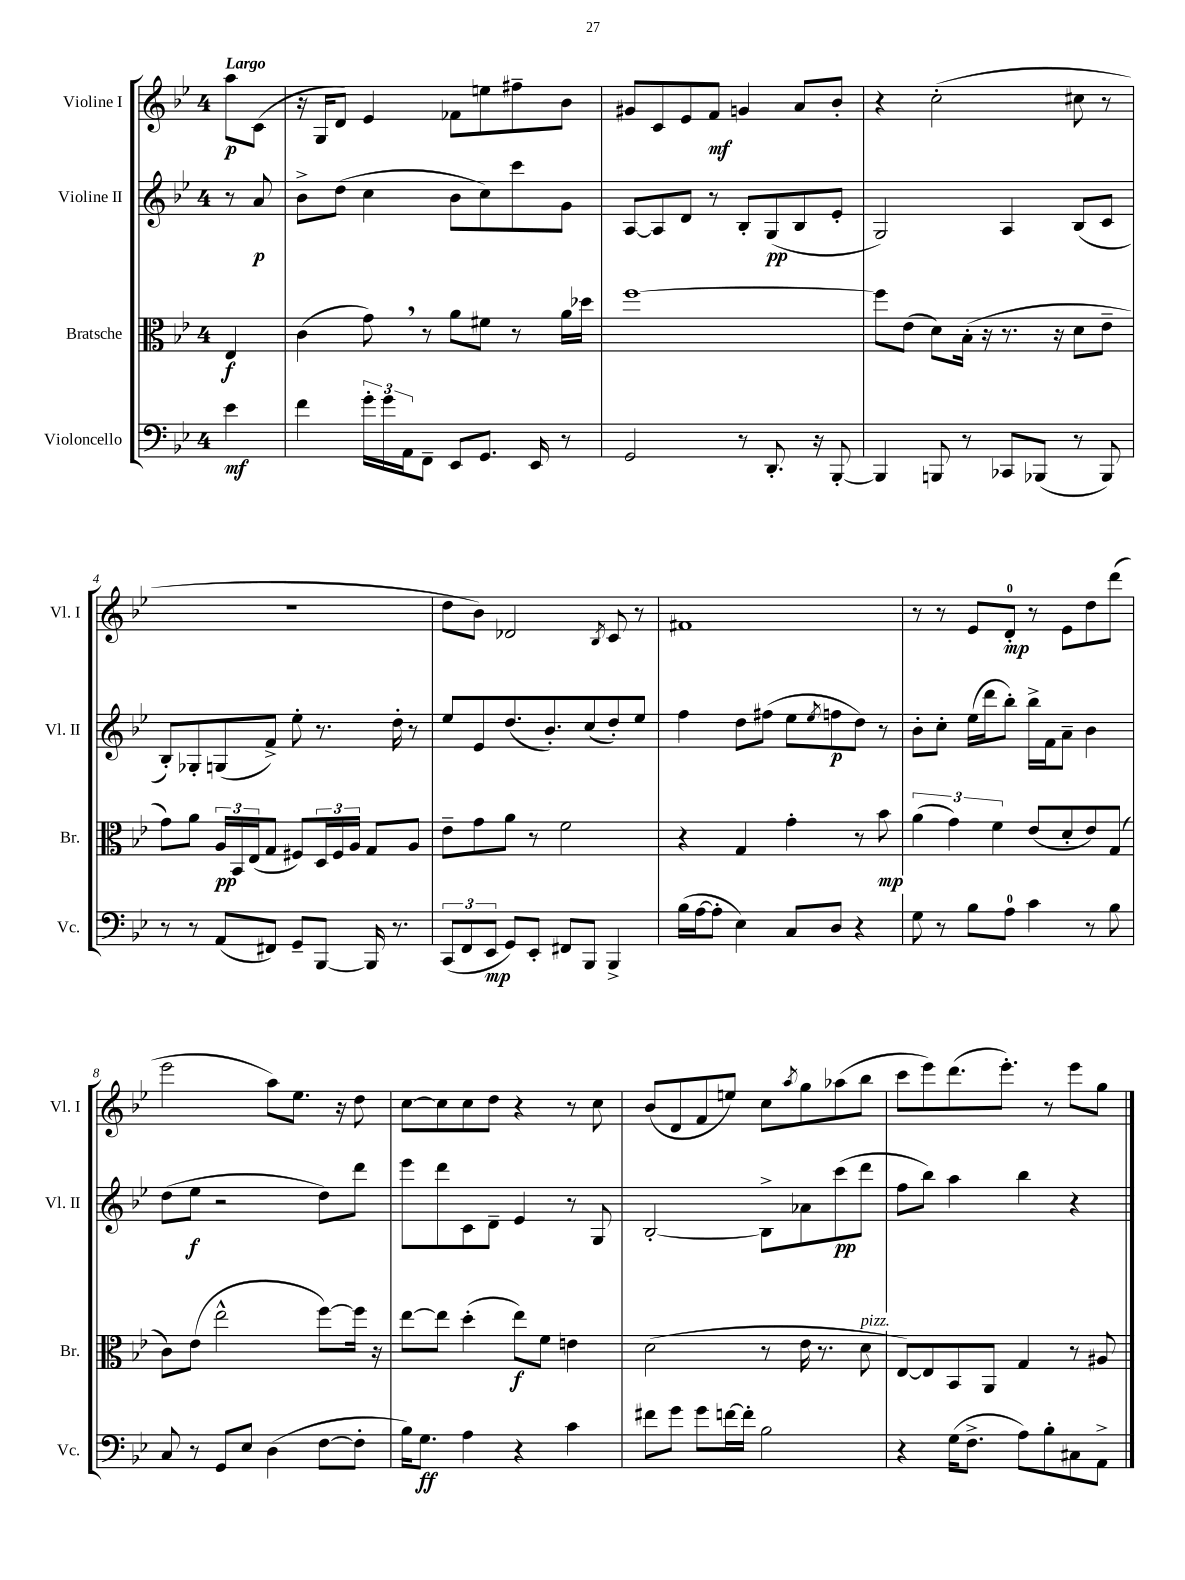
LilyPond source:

<<
\new StaffGroup <<
\new Staff = "s0" \with { instrumentName = "Violine I" shortInstrumentName = "Vl. I" } {
    \clef treble \key bes \major \once \override Staff.TimeSignature.style = #'single-digit \time 4/4 \partial 4 \tempo "Largo"
    a''8\p c'8( |
    r16 g16 d'8) ees'4 fes'8 e''8 fis''8-- bes'8 |
    gis'8 c'8 ees'8 f'8\mf g'4 a'8 bes'8-. |
    r4 c''2-.( cis''8 r8 |
    r1 |
    d''8 bes'8) des'2 \acciaccatura { bes8 } c'8 r8 |
    fis'1 |
    r8 r8 ees'8 d'8-0-.\mp r8 ees'8 d''8 d'''8( |
    ees'''2 a''8) ees''8. r16 d''8 |
    c''8~ c''8 c''8 d''8 r4 r8 c''8 |
    bes'8( d'8 f'8 e''8) c''8 \acciaccatura { a''8 } g''8 aes''8( bes''8 |
    c'''8 ees'''8) d'''8.( ees'''8.-.) r8 ees'''8 g''8 \bar "|." |
}
\new Staff = "s1" \with { instrumentName = "Violine II" shortInstrumentName = "Vl. II" } {
    \clef treble \key bes \major \once \override Staff.TimeSignature.style = #'single-digit \time 4/4 \partial 4
    r8 a'8\p |
    bes'8-> d''8( c''4 bes'8 c''8) c'''8 g'8 |
    a8~ a8 d'8 r8 bes8-. g8\pp( bes8 ees'8-. |
    g2) a4 bes8( c'8 |
    bes8-.) ges8-. g8( f'8->) ees''8-. r8. d''16-. r8 |
    ees''8 ees'8 d''8.( bes'8.-.) c''8( d''8-.) ees''8 |
    f''4 d''8 fis''8( ees''8 \acciaccatura { ees''8 } f''8\p d''8) r8 |
    bes'8-. c''8-. ees''16( d'''16 bes''8-.) bes''16-> f'16 a'8-- bes'4 |
    d''8( ees''8\f r2 d''8) d'''8 |
    ees'''8 d'''8 c'8 d'8-- ees'4 r8 g8 |
    bes2~-. bes8-> aes'8 c'''8\pp( d'''8 |
    f''8 bes''8) a''4 bes''4 r4 \bar "|." |
}
\new Staff = "s2" \with { instrumentName = "Bratsche" shortInstrumentName = "Br." } {
    \clef alto \key bes \major \once \override Staff.TimeSignature.style = #'single-digit \time 4/4 \partial 4
    ees4\f |
    c'4( g'8) \breathe r8 a'8 fis'8 r8 a'16 des''16 |
    f''1~ |
    f''8 ees'8( d'8) bes16-.( r16 r8. r16 d'8 ees'8-- |
    g'8) a'8 \tuplet 3/2 { a16\pp bes,16 ees16( } g8 fis8) \tuplet 3/2 { d16 fis16 a16 } g8 a8 |
    ees'8-- g'8 a'8 r8 f'2 |
    r4 g4 g'4-. r8 bes'8\mp |
    \tuplet 3/2 { a'4( g'4) f'4 } ees'8( d'8-. ees'8) g8( |
    c'8) ees'8( ees''2-^ f''8~) f''16 r16 |
    ees''8~ ees''8 d''4-.( ees''8\f) f'8 e'4 |
    d'2( r8 ees'16 r8. d'8^\markup { \italic "pizz." } |
    ees8~) ees8 bes,8 a,8 g4 r8 ais8 \bar "|." |
}
\new Staff = "s3" \with { instrumentName = "Violoncello" shortInstrumentName = "Vc." } {
    \clef bass \key bes \major \once \override Staff.TimeSignature.style = #'single-digit \time 4/4 \partial 4
    ees'4\mf |
    f'4 \tuplet 3/2 { g'16-. g'16 a,16 } f,8-- ees,8 g,8. ees,16 r8 |
    g,2 r8 d,8.-. r16 bes,,8~-. |
    bes,,4 b,,8 r8 ces,8 bes,,8( r8 bes,,8) |
    r8 r8 a,8( fis,8) g,8-- bes,,8~ bes,,16 r8. |
    \tuplet 3/2 { c,8( f,8 ees,8\mp } g,8) ees,8-. fis,8 bes,,8 bes,,4-> |
    bes16( a16~ a8-. ees4) c8 d8 r4 |
    g8 r8 bes8 a8-0 c'4 r8 bes8 |
    c8 r8 g,8 ees8 d4( f8~ f8-. |
    bes16) g8.\ff a4 r4 c'4 |
    fis'8 g'8 g'8 f'16~ f'16-. bes2 |
    r4 g16( f8.-> a8) bes8-. cis8 a,8-> \bar "|." |
}
>>
>>
